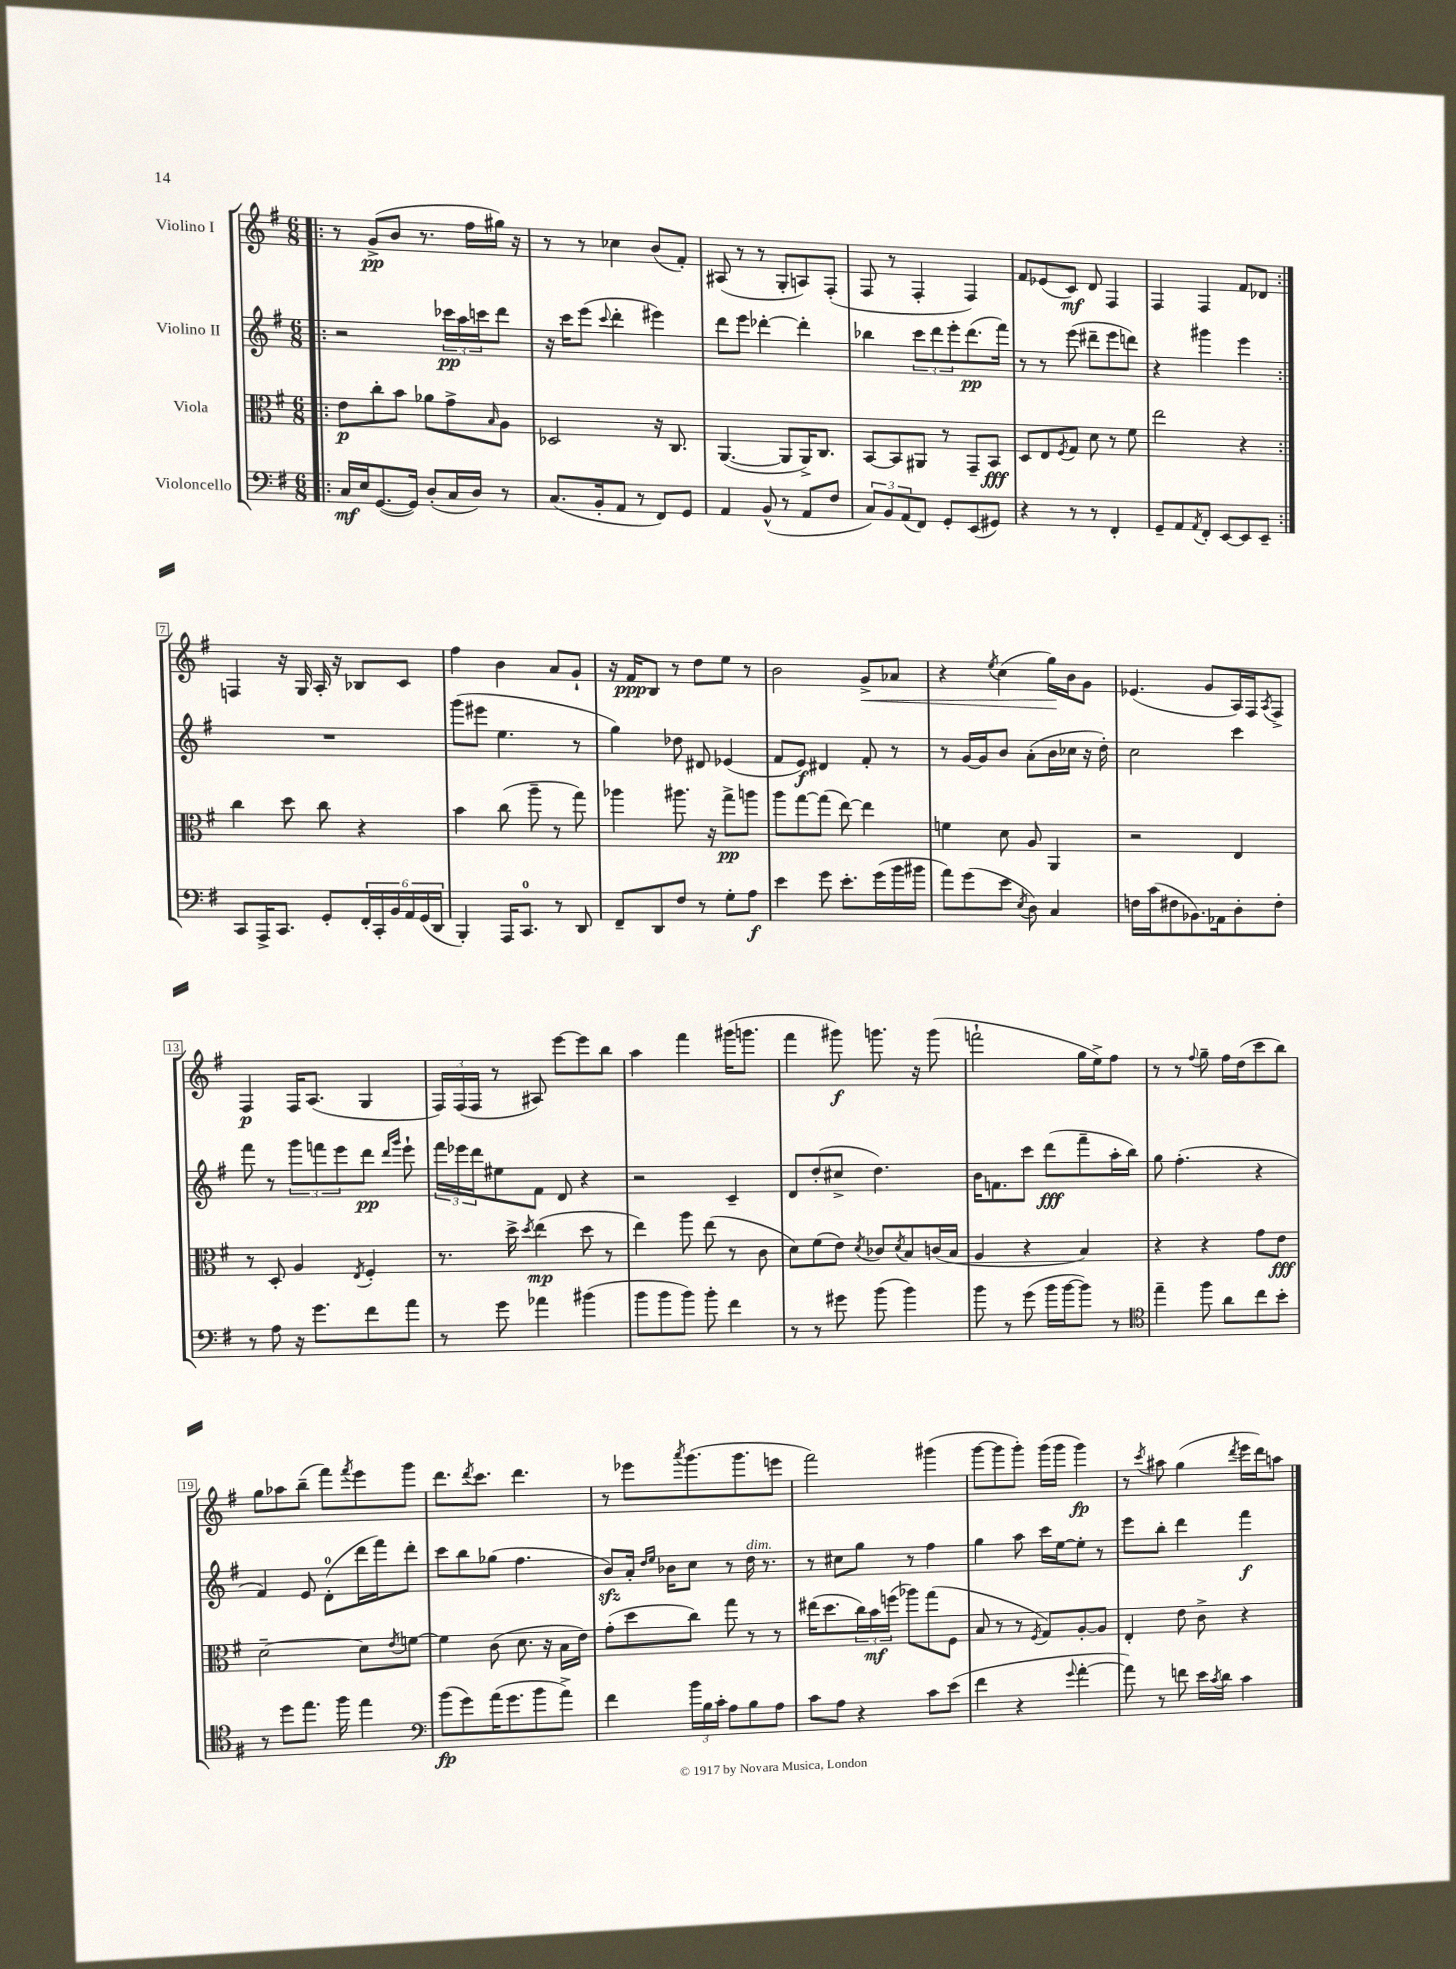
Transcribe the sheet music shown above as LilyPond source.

<<
\new StaffGroup <<
\new Staff = "s0" \with { instrumentName = "Violino I" } {
    \clef treble \key g \major \numericTimeSignature \time 6/8
    \repeat volta 2 { \bar ".|:" r8 g'8->\pp( b'8 r8. fis''16 gis''16) r16 |
    r8 r8 ces''4 b'8( fis'8-.) |
    ais8( r8 r8 g8-. a8) fis8-.( |
    fis8 r8 fis4-. fis4) |
    fis'8 ees'8( c'8\mf) d'8 fis4 |
    fis4 fis4 fis'8 des'8 | }
    f4 r16 g16 a16-. r16 bes8 c'8 |
    fis''4 b'4 a'8 g'8-! |
    r16 fis'16\ppp b8 r8 d''8 e''8 r8 |
    b'2 g'8->\< aes'8 |
    r4 \acciaccatura { e''8 } c''4( g''16\!) b'16 g'8 |
    ees'4.( g'8 a16) fis16 \acciaccatura { a8 } fis8-> |
    fis4\p fis16 a8.( g4 |
    \tuplet 3/2 { fis16) fis16( fis16 } r8 ais8) e'''8~ e'''8 b''8 |
    a''4 fis'''4 gis'''16( g'''8. |
    fis'''4 gis'''8\f) g'''8. r16 g'''8( |
    f'''2-! g''16 e''16->) fis''8 |
    r8 r8 \appoggiatura { fis''8 } g''8-- fis''16 d''16( c'''8 b''8) |
    g''8 aes''8 b''8--( fis'''8) \acciaccatura { fis'''8 } e'''8 g'''8 |
    d'''8. \acciaccatura { d'''8 } c'''8. d'''4. |
    r8 ees'''8 \acciaccatura { a'''8 } g'''8.( g'''8. e'''8 |
    fis'''2) gis'''4( |
    g'''8~ g'''8 g'''8-.) g'''16( g'''16 g'''4\fp) |
    r8 \acciaccatura { c'''8 } ais''8 g''4( \acciaccatura { d'''8 } e'''16 d'''16) a''8 \bar "|." |
}
\new Staff = "s1" \with { instrumentName = "Violino II" } {
    \clef treble \key g \major \numericTimeSignature \time 6/8
    \repeat volta 2 { \bar ".|:" r2 \tuplet 3/2 { ces'''16\pp a''16 c'''16 } d'''8 |
    r16 c'''16 e'''8( \appoggiatura { c'''8 } d'''4-. eis'''4) |
    d'''8 e'''8 des'''4~-. des'''4-. |
    bes''4 \tuplet 3/2 { c'''8 d'''8 e'''8-. } d'''8.\pp( fis'''16) |
    r8 r8 e'''8( dis'''8-- e'''8 d'''8) |
    r4 gis'''4 e'''4 | }
    R2. |
    g'''8( eis'''8 e''4. r8 |
    g''4) des''8 dis'8 ees'4( |
    fis'8 e'8\f) dis'4 fis'8-. r8 |
    r8 g'16~ g'16 b'8 a'8-.( b'16 ces''16 r16 d''16-.) |
    c''2 c'''4 |
    fis'''8 r8 \tuplet 3/2 { g'''8 f'''8 e'''8 } d'''8\pp \grace { d'''16 g'''16 } e'''8-! |
    \tuplet 3/2 { fis'''16 ees'''16 d'''16 } eis''8 fis'8 d'8 r4 |
    r2 c'4-- |
    d'8 d''8-.( cis''8-> d''4.) |
    b'16 f'8. c'''8 d'''8\fff( fis'''8-- a''16-. b''16) |
    g''8 fis''4.-.( r4 |
    fis'4) e'8 d'8-0-.( d'''16 fis'''16) d'''8-. |
    c'''8 b''8 ges''8( fis''4. |
    b'8\sfz) a'16-. \grace { d''16 e''16 } bes'16 c''8 r8 d''16^\markup { \italic "dim." } r8. |
    r8 cis''8 g''8 r8 fis''4 |
    g''4 a''8 c'''16 e''16~ e''8-. r8 |
    e'''8 b''8-. d'''4 fis'''4\f \bar "|." |
}
\new Staff = "s2" \with { instrumentName = "Viola" } {
    \clef alto \key g \major \numericTimeSignature \time 6/8
    \repeat volta 2 { \bar ".|:" e'8\p c''8-. b'8 aes'8 g'8-> \grace { b16 } a8 |
    des2 r16 c8. |
    a,4.~( a,8 a,16->) c8. |
    b,8~ b,8 ais,8 r8 g,8-- b,8\fff |
    d8 e8 \acciaccatura { fis8 } g8 d'8 r8 fis'8 |
    e''2 r4 | }
    c''4 d''8 c''8 r4 |
    b'4 c''8( a''8-- r8 g''8) |
    aes''4 ais''8. r16 g''8->\pp a''8 |
    a''8 g''8~ g''8( e''8~) e''4 |
    f'4 d'8 a8 a,4 |
    r2 e4 |
    r8 d8-. a4 \acciaccatura { e8 } fis4-. |
    r8. d''16-> \acciaccatura { d''8 } e''4\mp( d''8 r8 |
    e''4) a''8 e''8( r8 c'8 |
    d'8) fis'8( e'8) \acciaccatura { d'8 } ces'8 \acciaccatura { d'8 } b8 c'16( b16 |
    a4 r4 b4) |
    r4 r4 g'8 e'8\fff |
    d'2~-- d'8 \acciaccatura { e'8 } f'8~ |
    f'4 c'8( d'8. r16 b16 e'16) |
    g'8-.( d''8 c''8) g''8 r8 r8 |
    eis''16( d''8. \tuplet 3/2 { c''16) b'16\mf f''16( } aes''8) g''8( fis8 |
    b8 r8 r8 \acciaccatura { fis8 } g8) a8~-. a8 |
    e4-. e'8 c'8-> r4 \bar "|." |
}
\new Staff = "s3" \with { instrumentName = "Violoncello" } {
    \clef bass \key g \major \numericTimeSignature \time 6/8
    \repeat volta 2 { \bar ".|:" c16\mf e16 g,8.~( g,16) d8-.( c16 d16) r8 |
    c8.( b,16-. a,8 r8 fis,8) g,8 |
    a,4 b,8-^( r8 a,8 fis8 |
    \tuplet 3/2 { c8) b,8 a,8( } fis,8) g,8-. e,8( gis,8) |
    r4 r8 r8 fis,4-. |
    g,8-- a,8 \acciaccatura { a,8 } fis,8-. e,8~ e,8 e,8-- | }
    c,8 a,,16-> c,8. g,8-. \tuplet 6/4 { fis,16-. c,16-. b,16 a,16 g,16( d,16 } |
    b,,4-.) a,,16 c,8.-0 r8 d,8 |
    fis,8-- d,8 fis8 r8 g8-. a8\f |
    e'4 g'8 e'8.-. g'16( b'16 bis'16 |
    a'8) g'8( e'8 \acciaccatura { e8 } d8) c4 |
    f16 c'16( fis8 bes,8.) aes,16 d8-. fis8-. |
    r8 a8 r16 g'8. fis'8 a'8 |
    r8 g'8 aes'4 bis'4( |
    b'8 b'8 b'8) b'8-. fis'4 |
    r8 r8 gis'8 b'8( b'4) |
    b'8 r8 g'8( b'16 b'16~ b'8) r8 |
    \clef tenor e''4-- fis''8 a'8 c''8 b'8-. |
    r8 d''8 e''8. fis''16 e''4 |
    \clef bass b'8\fp( g'8) a'16( g'8. b'8 a'8->) |
    fis'4 \tuplet 3/2 { b'16 b16 c'16-. } a8 b8 a8 |
    c'8 a8 r4 c'8 e'8( |
    fis'4 r4 \appoggiatura { g'8 } a'4~-. |
    a'8) r8 f'8 e'16 \acciaccatura { c'8 } d'16 c'4 \bar "|." |
}
>>
>>
\layout { \context { \Score \override BarNumber.stencil = #(make-stencil-boxer 0.1 0.3 ly:text-interface::print) } }
